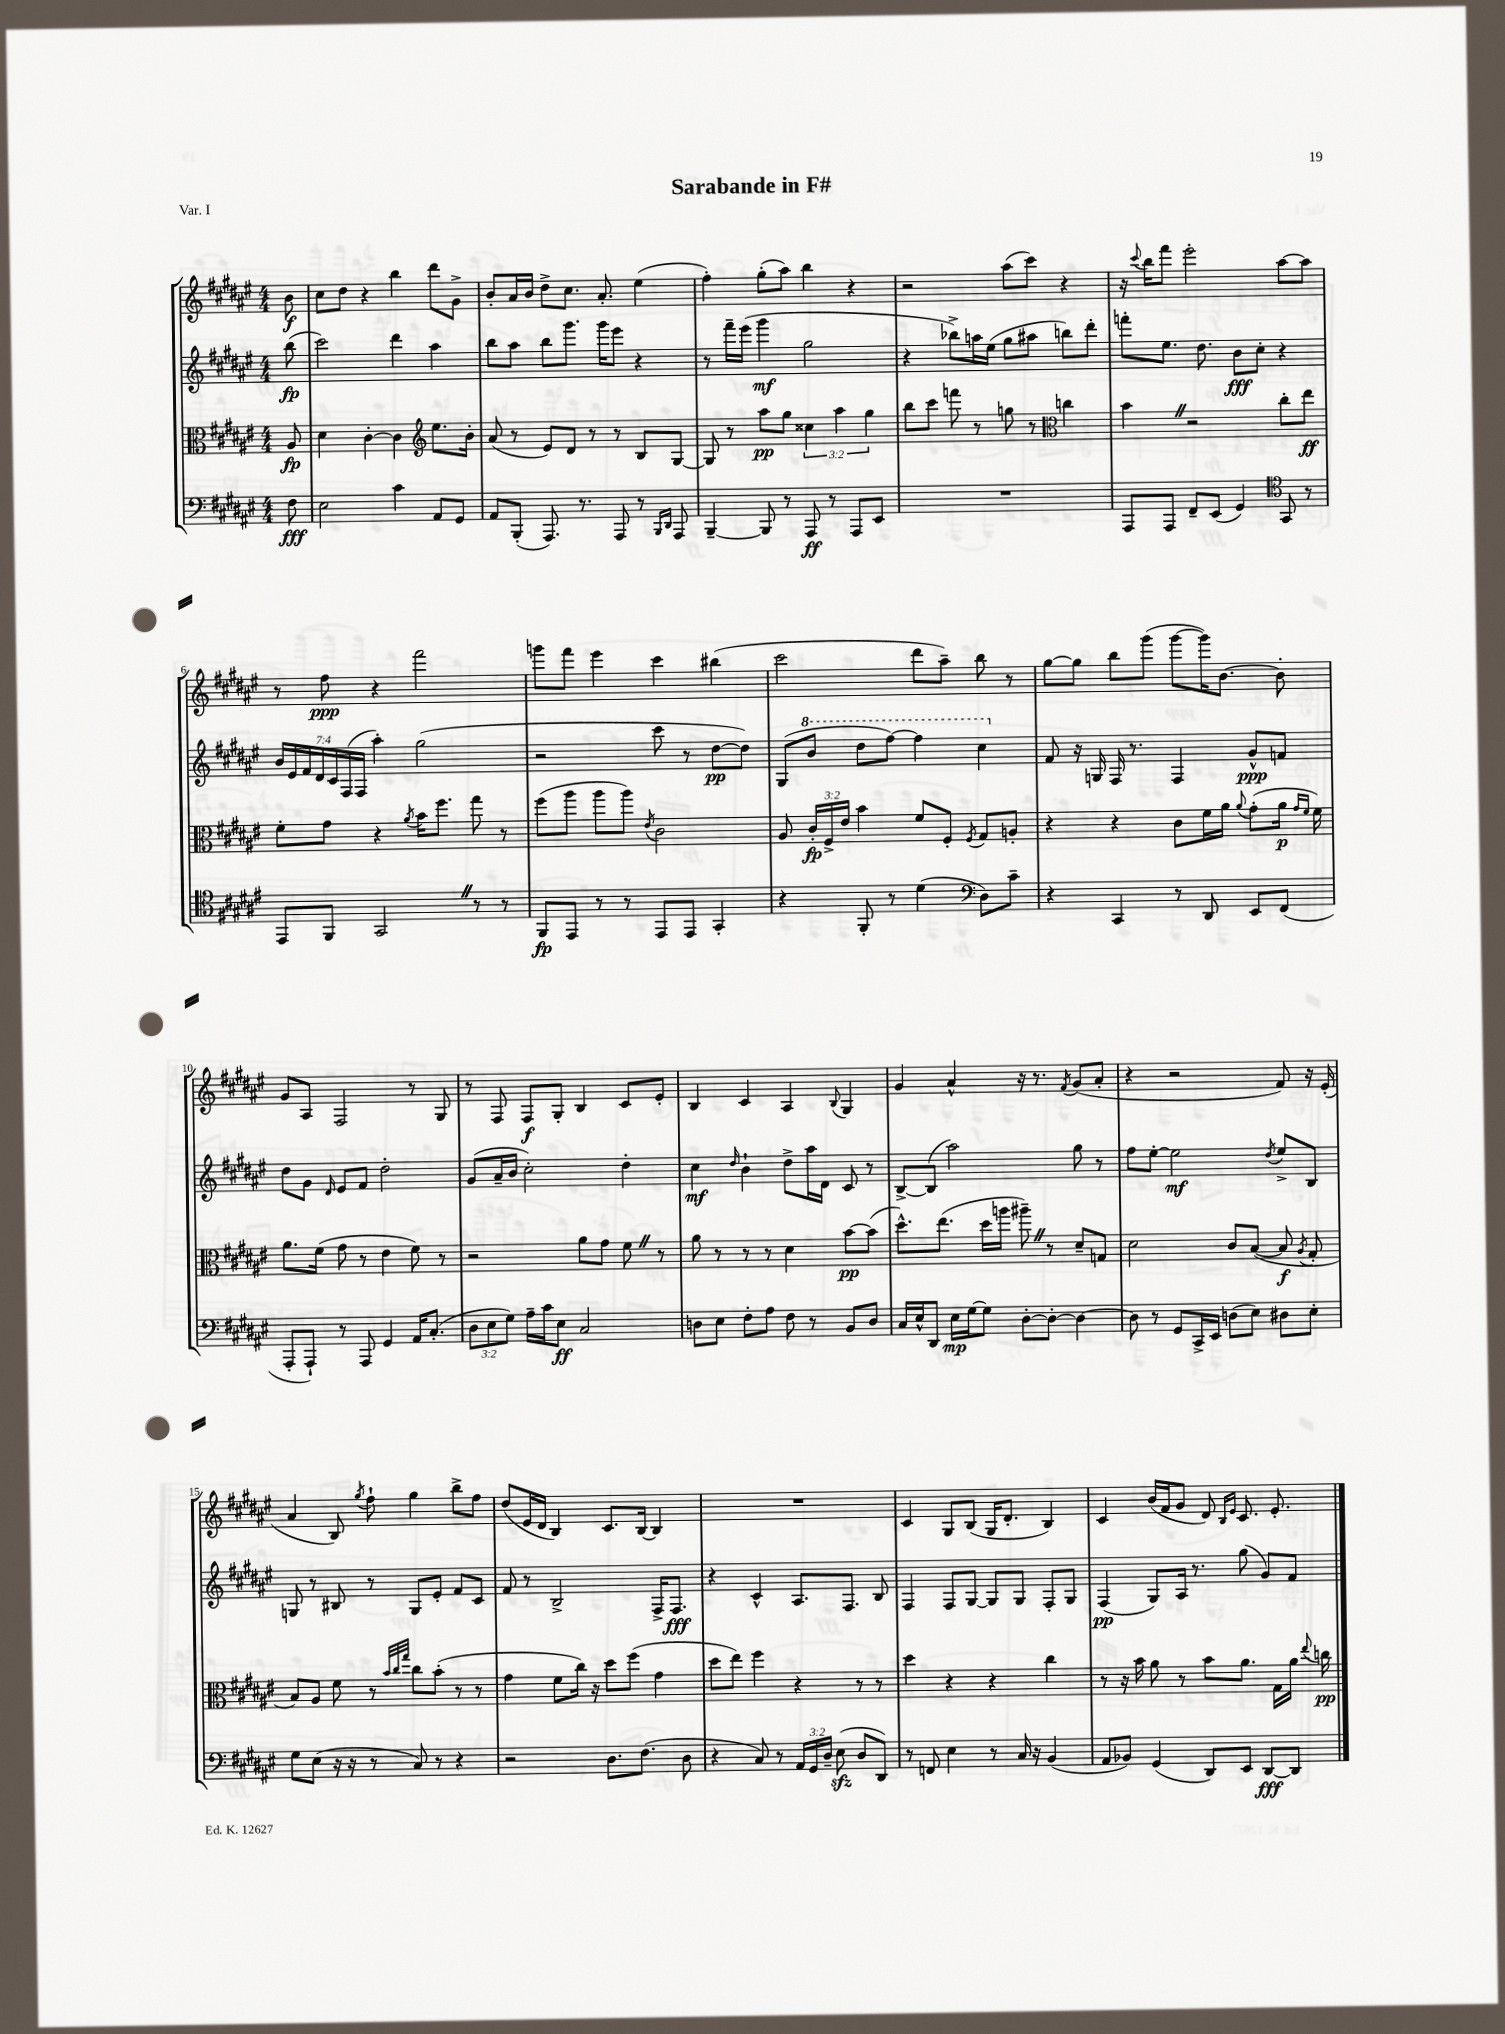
\header { title = "Sarabande in F#" piece = "Var. I" }
<<
\new StaffGroup <<
\new Staff = "s0" {
    \clef treble \key fis \major \numericTimeSignature \time 4/4 \partial 8
    \autoBeamOff b'8\f |
    cis''8[ dis''8] r4 b''4 dis'''8[ gis'8]-> |
    b'8[-. ais'16 b'16] dis''8[-> cis''8.] ais'8.-. eis''4( |
    fis''4-.) gis''8[-.( ais''8]) b''4 r4 |
    r2 ais''8[( cis'''8]) r4 |
    r16 \appoggiatura { cis'''8 } b''16[ fis'''8] eis'''2-. ais''8[~ ais''8] |
    r8 fis''8\ppp r4 fis'''2 |
    g'''8[ fis'''8] eis'''4 cis'''4 bis''4( |
    cis'''2 dis'''8[ ais''8]--) b''8 r8 |
    gis''8[~ gis''8] b''8[ gis'''8]( gis'''8[~ gis'''16) b'8.]~ b'8-. |
    gis'8[ ais8] fis2 r8 gis8 |
    r8 fis8 fis8[\f gis8]-. b4 cis'8[ eis'8]-. |
    b4 cis'4 ais4 \appoggiatura { b8 } gis4 |
    gis'4 ais'4-^ r16 r8. \acciaccatura { fis'8 } gis'8[( ais'8]-. |
    r4 r2 fis'8) r16 eis'16-.( |
    ais'4 b8) \acciaccatura { gis''8 } fis''8-! gis''4 b''8[-> fis''8] |
    dis''8[( eis'16 dis'16] b4) cis'8.[ b16]~ b4 |
    R1 |
    cis'4 gis8[ b8]( gis16[ dis'8.]-. b4) |
    cis'4 b'16[( fis'16 gis'8] dis'8) \grace { b16[ eis'16] } cis'8. eis'8.-. \bar "|." |
}
\new Staff = "s1" {
    \clef treble \key fis \major \numericTimeSignature \time 4/4 \override Staff.TupletNumber.text = #tuplet-number::calc-fraction-text \partial 8
    \autoBeamOff b''8\fp( |
    cis'''2) dis'''4 ais''4 |
    b''8[ ais''8] b''8[ gis'''8.] gis'''16[ eis'''8] r4 |
    r8 fis'''16[-- eis'''16]( gis'''4\mf gis''2 |
    r4 bes''8[->) a''16 eis''16]( gis''8[ ais''8] b''8[) dis'''8]-. |
    f'''8[-. eis''8.] dis''8. b'8[\fff cis''8]-. r4 |
    \tuplet 7/4 { b'16[ eis'16 fis'16 dis'16 cis'16 fis16( fis16] } ais''4-.) gis''2( |
    r2 cis'''8 r8 dis''8[~\pp dis''8]) |
    gis8[( \ottava #1 b''8] dis'''8[ fis'''8]~) fis'''4 cis'''4 \ottava #0 |
    fis'8 r16 g16 fis16 r8. fis4 gis'8[-^\ppp f'8] |
    dis''8[ gis'8] \grace { dis'16 } eis'8[ fis'8] dis''2-. |
    gis'8[( ais'16-- b'16] cis''2-.) dis''4-. |
    cis''4\mf \grace { dis''16 } b'4-! dis''8[-> ais''16 dis'16] cis'8 r8 |
    b8[~-> b8]( ais''2) gis''8 r8 |
    fis''8[ eis''8]~-. eis''2\mf \acciaccatura { dis''8 } eis''8[-> b8] |
    g8 r8 bis8 r8 g8[ eis'8]-. fis'8[ cis'8] |
    fis'8 r8 b2-> fis16[-> fis8.]\fff |
    r4 cis'4-^ ais8.[ fis8.] b8 |
    fis4 fis8[ gis8]~ gis8[ gis8] fis8[-. gis8] |
    fis4\pp( gis8[) ais16] r8. gis''8( gis'8[) fis'8] \bar "|." |
}
\new Staff = "s2" {
    \clef alto \key fis \major \numericTimeSignature \time 4/4 \override Staff.TupletNumber.text = #tuplet-number::calc-fraction-text \partial 8
    \autoBeamOff ais8\fp |
    dis'4 cis'4~-. cis'4 \clef treble eis''8.[ b'16]-. |
    ais'8( r8 eis'8[) dis'8] r8 r8 b8[ gis8]~ |
    gis8 r8 ais''8[\pp gis''8] \tuplet 3/2 { cisis''4 ais''4 gis''4 } |
    b''8[ cis'''8] f'''8 r8 g''8 r8 \clef alto c''4 |
    b'4 \once \override BreathingSign.text = \markup { \musicglyph "scripts.caesura.straight" } \breathe r2 cis''8[-. eis''8]\ff |
    fis'8[-. gis'8] r4 \acciaccatura { ais'8 } b'16[ fis''8.] gis''8 r8 |
    fis''8[( ais''8] ais''8[ ais''8]) \acciaccatura { eis'8 } cis'2 |
    ais8 \tuplet 3/2 { cis'16[-.\fp fis16-> eis'16] } b'4 fis'8[ fis8]-. \acciaccatura { fis8 } gis8[ a8]-. |
    r4 r4 cis'8[ fis'16 ais'16] \appoggiatura { ais'8 } gis'8[-.( ais'16]\p \grace { gis'16[ fis'16] } fis'16) |
    ais'8.[ fis'16]( gis'8 r8 eis'4 fis'8) r8 |
    r2 ais'8[ gis'8] fis'8 \once \override BreathingSign.text = \markup { \musicglyph "scripts.caesura.straight" } \breathe r8 |
    ais'8 r8 r8 r8 dis'4 b'8[~\pp b'8]( |
    dis''8.[-^) eis''8.]( dis''16[ a''16] ais''8--) \once \override BreathingSign.text = \markup { \musicglyph "scripts.caesura.straight" } \breathe r8 dis'8[-- g8] |
    dis'2 cis'8[ b8]~( b8\f \acciaccatura { ais8 } gis8-. |
    b8[) ais8] fis'8 r8 \grace { b'32[ cis''32 gis''32] } cis''8[ b'8]-.( r8 r8 |
    gis'4 fis'8[ cis''16]) r16 dis''8[ fis''8]( gis'4 |
    dis''8[ eis''8]) fis''4 r4 r8 r8 |
    dis''4 r4 r4 cis''4 |
    r8 r16 b'16 ais'8 r8 b'8[ ais'8.] gis16[ ais'16] \appoggiatura { eis''8 } c''16\pp \bar "|." |
}
\new Staff = "s3" {
    \clef bass \key fis \major \numericTimeSignature \time 4/4 \override Staff.TupletNumber.text = #tuplet-number::calc-fraction-text \partial 8
    \autoBeamOff fis8\fff |
    eis2 cis'4 ais,8[ gis,8] |
    ais,8[ b,,8]-.( ais,,8.) r8. ais,,8 r8 \grace { b,,16[ dis,16] } ais,,8 |
    b,,4~-- b,,8 r8 ais,,8\ff r8 ais,,8[ eis,8] |
    R1 |
    ais,,8[ ais,,8] fis,8[-- eis,8]( gis,4) \clef tenor gis,8 r8 |
    eis,8[ fis,8] gis,2 \once \override BreathingSign.text = \markup { \musicglyph "scripts.caesura.straight" } \breathe r8 r8 |
    fis,8[\fp eis,8] r8 r8 eis,8[ eis,8] gis,4-. |
    r4 fis,8-. r8 dis'4( \clef bass dis8[) cis'8]-- |
    r4 cis,4 r8 dis,8 eis,8[ fis,8]( |
    ais,,8[-. ais,,8]-!) r8 ais,,8 gis,4 ais,16[ cis8.]-.( |
    \tuplet 3/2 { dis8[ eis8 gis8]) } ais16[-- cis'16 eis8]\ff cis2 |
    d8[ eis8] fis8[-. ais8] fis8 r8 b,8[ d8] |
    cis16[ eis16-^ dis,8] eis16[\mp gis16~ gis8] dis8[~-. dis8]~-. dis4~ |
    dis8 r8 gis,8[ cis,16-> eis,16] d8[( eis8]) dis8[ eis8]-. |
    gis8[ eis8]( r16 r16 r8 cis8) r8 r4 |
    r2 dis8.[ fis8.]( dis8 |
    r4 cis8) r8 \tuplet 3/2 { ais,16[ gis,16 dis16]-- } eis8\sfz( dis8[ dis,8]) |
    r8 f,8 eis4 r8 cis16 r16 b,4( |
    ais,8[ bes,8]) gis,4( dis,8[) eis,8] dis,8[~\fff dis,8] \bar "|." |
}
>>
>>
